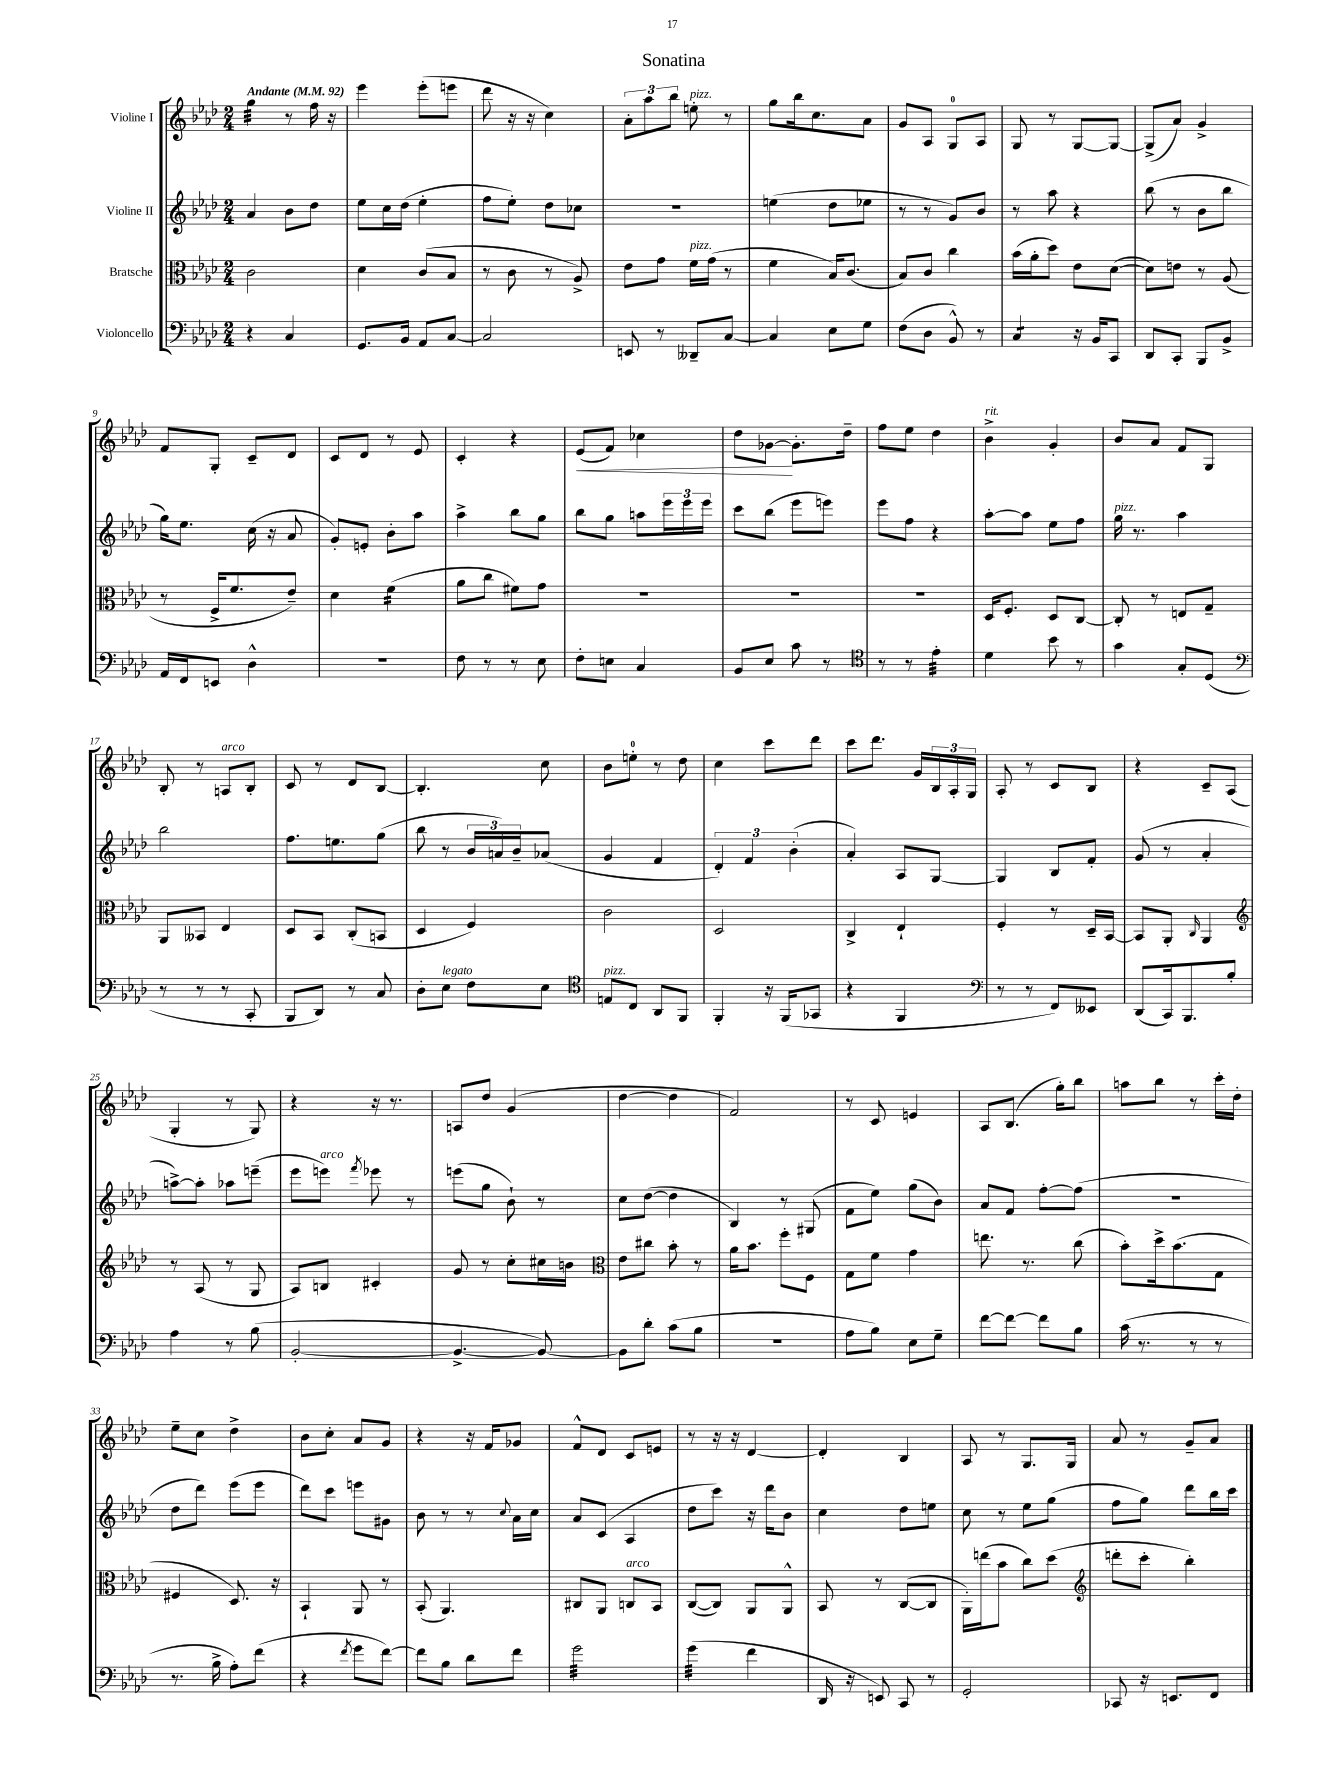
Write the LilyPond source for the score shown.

\header { title = "Sonatina" }
<<
\new StaffGroup <<
\new Staff = "s0" \with { instrumentName = "Violine I" } {
    \clef treble \key aes \major \numericTimeSignature \time 2/4 \tempo "Andante" 4 = 92
    g''4:32 r8 f''16 r16 |
    ees'''4 ees'''8-.( e'''8 |
    des'''8 r16 r16 c''4) |
    \tuplet 3/2 { aes'8-. aes''8 bes''8 } e''8-.^\markup { \italic "pizz." } r8 |
    g''8 bes''16 c''8. aes'8 |
    g'8 aes8 g8-0 aes8 |
    g8 r8 g8~ g8~ |
    g8->( aes'8) g'4-> |
    f'8 g8-. c'8-- des'8 |
    c'8 des'8 r8 ees'8 |
    c'4-. r4 |
    ees'8\<( f'8) ces''4 |
    des''8 ges'8~\! ges'8.-. des''16-- |
    f''8 ees''8 des''4 |
    bes'4->^\markup { \italic "rit." } g'4-. |
    bes'8 aes'8 f'8 g8 |
    bes8-. r8 a8^\markup { \italic "arco" } bes8-. |
    c'8 r8 des'8 bes8~ |
    bes4.-. c''8 |
    bes'8 e''8-0-. r8 des''8 |
    c''4 c'''8 des'''8 |
    c'''8 des'''8. g'16 \tuplet 3/2 { bes16 aes16-. g16 } |
    aes8-. r8 c'8 bes8 |
    r4 c'8-- aes8( |
    g4-. r8 g8) |
    r4 r16 r8. |
    a8 des''8 g'4( |
    des''4~ des''4 |
    f'2) |
    r8 c'8 e'4 |
    aes8 bes8.( g''16-.) bes''8 |
    a''8 bes''8 r8 c'''16-. des''16-. |
    ees''8-- c''8 des''4-> |
    bes'8 c''8-. aes'8 g'8 |
    r4 r16 f'16 ges'8 |
    f'8-^ des'8 c'8 e'8 |
    r8 r16 r16 des'4~ |
    des'4-. bes4 |
    aes8 r8 g8. g16 |
    aes'8 r8 g'8-- aes'8 \bar "|." |
}
\new Staff = "s1" \with { instrumentName = "Violine II" } {
    \clef treble \key aes \major \numericTimeSignature \time 2/4
    aes'4 bes'8 des''8 |
    ees''8 c''16 des''16( ees''4-. |
    f''8 ees''8-.) des''8 ces''8 |
    r2 |
    e''4( des''8 ees''8 |
    r8 r8 g'8) bes'8 |
    r8 aes''8 r4 |
    bes''8( r8 bes'8 bes''8 |
    g''16) ees''8. c''16( r16 aes'8 |
    g'8-.) e'8-. bes'8-. aes''8 |
    aes''4-> bes''8 g''8 |
    bes''8 g''8 a''8 \tuplet 3/2 { ees'''16 ees'''16 ees'''16 } |
    c'''8 bes''8( ees'''8 e'''8) |
    ees'''8 f''8 r4 |
    aes''8~-. aes''8 ees''8 f''8 |
    g''16^\markup { \italic "pizz." } r8. aes''4 |
    bes''2 |
    f''8. e''8. g''8( |
    bes''8 r8 \tuplet 3/2 { bes'16 a'16) bes'16-- } aes'8( |
    g'4 f'4 |
    \tuplet 3/2 { des'4-.) f'4 bes'4-.( } |
    aes'4-.) aes8 g8~ |
    g4 bes8 f'8-. |
    g'8( r8 aes'4-. |
    a''8~->) a''8-. aes''8 e'''8--( |
    ees'''8 e'''8^\markup { \italic "arco" }) \acciaccatura { f'''8 } ees'''8 r8 |
    e'''8( g''8 bes'8-!) r8 |
    c''8 des''8~( des''4 |
    bes4) r8 gis8( |
    f'8 ees''8) g''8( bes'8) |
    aes'8 f'8 f''8~-. f''8( |
    r2 |
    des''8 des'''8) ees'''8( ees'''8 |
    des'''8) c'''8 e'''8 gis'8 |
    bes'8 r8 r8 \appoggiatura { c''8 } aes'16 c''16 |
    aes'8 c'8( aes4 |
    des''8 c'''8) r16 des'''16 bes'8 |
    c''4 des''8 e''8 |
    c''8 r8 ees''8 g''8( |
    f''8 g''8) des'''8 bes''16 c'''16 \bar "|." |
}
\new Staff = "s2" \with { instrumentName = "Bratsche" } {
    \clef alto \key aes \major \numericTimeSignature \time 2/4
    c'2 |
    des'4 c'8( bes8 |
    r8 c'8 r8 aes8->) |
    ees'8 g'8 f'16^\markup { \italic "pizz." } g'16( r8 |
    f'4 bes16) c'8.( |
    bes8) c'8 c''4 |
    bes'16( aes'16-. des''8) ees'8 des'8~( |
    des'8) e'8 r8 aes8( |
    r8 f16-> f'8. ees'8--) |
    des'4 f'4:16( |
    aes'8 c''8 fis'8) g'8 |
    R2 |
    R2 |
    R2 |
    des16 f8.-. des8 c8~ |
    c8-. r8 e8 g8-- |
    aes,8 beses,8 ees4 |
    des8 bes,8 c8-.( b,8 |
    des4 f4) |
    c'2 |
    des2 |
    c4-> ees4-! |
    f4-. r8 des16-- bes,16~ |
    bes,8 aes,8-. \grace { c16 } aes,4 |
    \clef treble r8 aes8( r8 g8 |
    aes8) b8 cis'4-. |
    g'8 r8 c''8-. cis''16 b'16 |
    \clef alto ees'8 cis''8 bes'8-. r8 |
    aes'16 bes'8. f''8-. f8 |
    g8 f'8 g'4 |
    e''8. r8. c''8( |
    bes'8-.) des''16-> bes'8.( g8 |
    fis4 des8.) r16 |
    bes,4-! aes,8 r8 |
    bes,8-.( aes,4.) |
    cis8 aes,8 c8^\markup { \italic "arco" } bes,8 |
    c8~( c8) aes,8 aes,8-^ |
    bes,8 r8 c8~( c8 |
    aes,16-.) e''16( bes'8 c''8) des''8( |
    \clef treble d'''8-. c'''8-. bes''4-.) \bar "|." |
}
\new Staff = "s3" \with { instrumentName = "Violoncello" } {
    \clef bass \key aes \major \numericTimeSignature \time 2/4
    r4 c4 |
    g,8. bes,16 aes,8 c8~ |
    c2 |
    e,8 r8 deses,8-- c8~ |
    c4 ees8 g8 |
    f8( des8 bes,8-^) r8 |
    c4:8 r16 bes,16 c,8 |
    des,8 c,8-. bes,,8 bes,8-> |
    aes,16 f,16 e,8 des4-^ |
    r2 |
    f8 r8 r8 ees8 |
    f8-. e8 c4 |
    bes,8 ees8 c'8 r8 |
    \clef tenor r8 r8 ees'4:32-. |
    des'4 bes'8 r8 |
    g'4 g8-. des8( |
    \clef bass r8 r8 r8 c,8-. |
    bes,,8 des,8) r8 c8 |
    des8-. ees8^\markup { \italic "legato" } f8 ees8 |
    \clef tenor e8^\markup { \italic "pizz." } c8 aes,8 f,8 |
    f,4-. r16 f,16( ges,8 |
    r4 f,4 |
    \clef bass r8 r8 f,8) eeses,8 |
    des,8( c,16) bes,,8. bes8-. |
    aes4 r8 bes8( |
    bes,2~-. |
    bes,4.~-> bes,8~) |
    bes,8 des'8-. c'8( bes8 |
    R2 |
    aes8 bes8) ees8 g8-- |
    f'8~ f'8~ f'8 bes8 |
    c'16( r8. r8 r8 |
    r8. bes16-> aes8-.) f'8( |
    r4 \acciaccatura { f'8 } g'8 f'8~) |
    f'8 bes8 des'8 f'8 |
    g'2:32 |
    g'4:32( f'4 |
    des,16 r16 e,8) c,8 r8 |
    g,2-. |
    ces,8 r16 e,8. f,8 \bar "|." |
}
>>
>>
